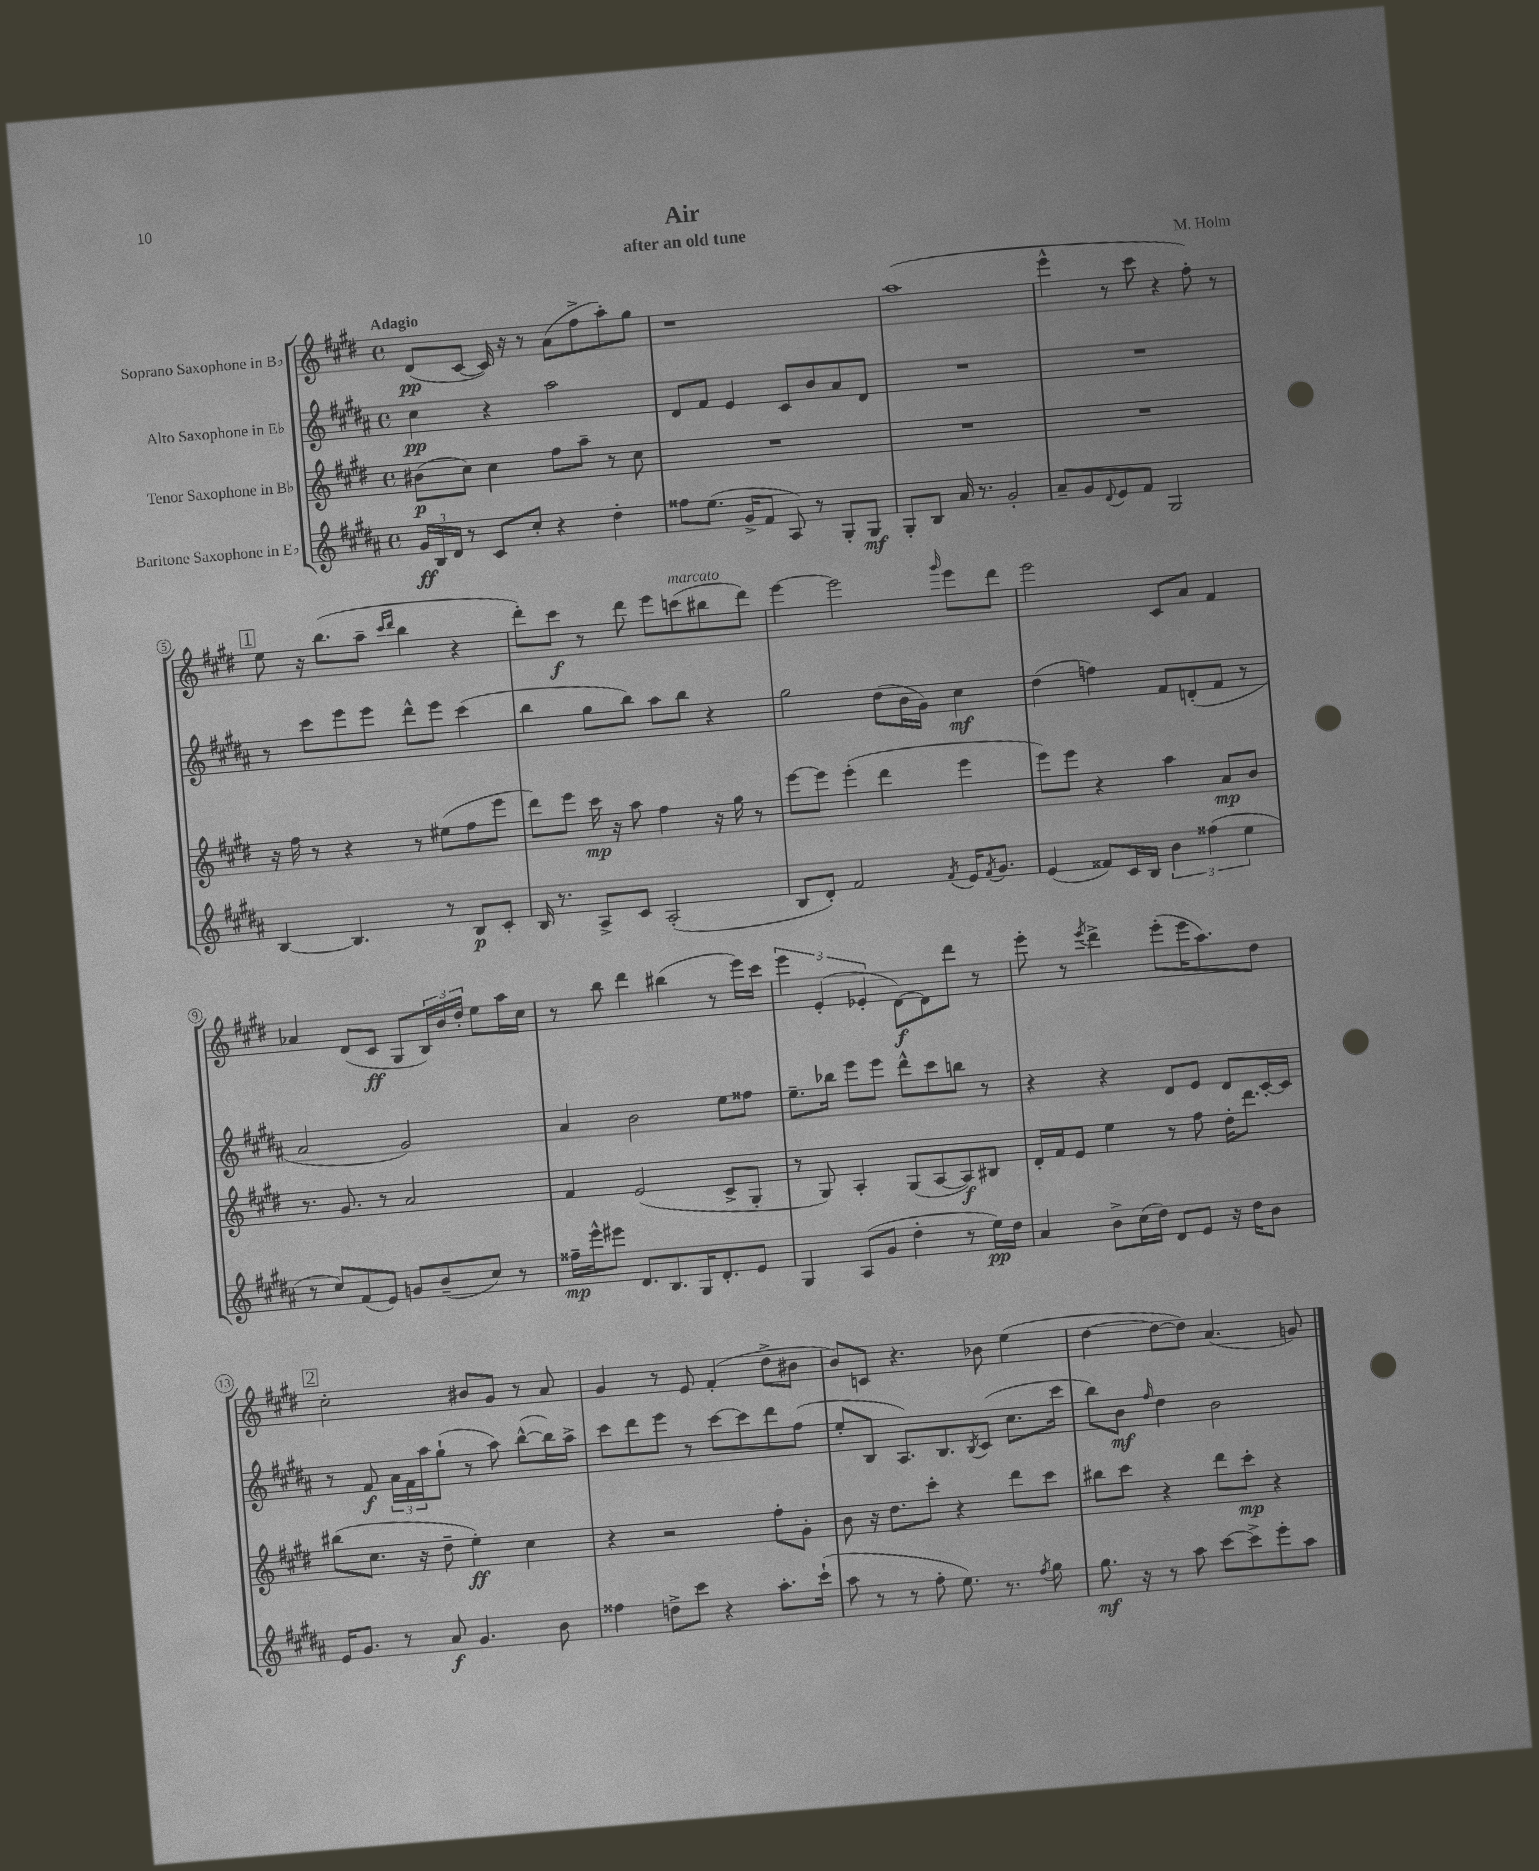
\header { title = "Air" composer = "M. Holm" subtitle = "after an old tune" }
<<
\new StaffGroup <<
\new Staff = "s0" \with { instrumentName = "Soprano Saxophone in Bb" } {
    \clef treble \key e \major \defaultTimeSignature \time 4/4 \tempo "Adagio"
    dis'8\pp( cis'8~ cis'16) r16 r8 a'8( fis''8-> a''8-.) gis''8 |
    r1 |
    a''1( |
    e'''4-^ r8 cis'''8 r4 fis''8-.) r8 |
    \mark \markup { \box "1" } e''8 r16 b''8.( a''8-- \grace { cis'''16 dis'''16 } b''4 r4 |
    dis'''8-.) cis'''8\f r8 dis'''8 e'''8 c'''8^\markup { \italic "marcato" }( bis''8 dis'''8) |
    e'''4~ e'''2 \grace { gis'''16 } e'''8 dis'''8 |
    e'''2 cis'8 a'8 fis'4 |
    aes'4 dis'8( cis'8\ff gis8 \tuplet 3/2 { b16) b'16 dis''16-. } e''8 a''16 cis''16 |
    r8 b''8 dis'''4 bis''4( r8 e'''16) cis'''16 |
    \tuplet 3/2 { e'''4 e'4-.( ees'4-. } dis'8~\f) dis'8 dis'''8 r8 |
    e'''8-. r8 \acciaccatura { e'''8 } dis'''4-> e'''8-.( e'''16 a''8.) dis''8 |
    \mark \markup { \box "2" } cis''2-. bis'8 gis'8 r8 a'8 |
    gis'4 r8 e'8 fis'4-.( dis''8-> bis'8 |
    b'8) c'8 r4. bes'8 e''4( |
    dis''4~ dis''8~ dis''8) a'4.( g'8) \bar "|." |
}
\new Staff = "s1" \with { instrumentName = "Alto Saxophone in Eb" } {
    \clef treble \key b \major \defaultTimeSignature \time 4/4
    cis''4\pp r4 ais''2 |
    dis'8 fis'8 e'4 cis'8 b'8 ais'8 dis'8 |
    R1 |
    R1 |
    \mark \markup { \box "1" } r8 cis'''8 e'''8 e'''8 dis'''8-^ e'''8 cis'''4( |
    b''4 gis''8 b''8) ais''8 b''8 r4 |
    gis''2 dis''8( b'16 gis'16) cis''4\mf |
    dis''4( f''4) fis'8 d'8-.( fis'8 r8 |
    ais'2 gis'2) |
    ais'4 b'2 e''8 fisis''8 |
    e''8.-- bes''16 e'''8 e'''8 dis'''8-^ cis'''8 b''8 r8 |
    r4 r4 dis'8 e'8 dis'8 cis'16~-. cis'16 |
    \mark \markup { \box "2" } r8 fis'8\f \tuplet 3/2 { ais'16 fis'16 ais''16 } gis''8-!( r8 ais''8) b''8~-^( b''16) ais''16-> |
    cis'''8 dis'''8 e'''8 r8 cis'''8~ cis'''8 dis'''8 fis''8( |
    e''8-. b8 ais8.) b8. \acciaccatura { b8 } cis'8( cis''8. cis'''16 |
    b''8) b'8\mf \grace { fis''16 } dis''4 b'2 \bar "|." |
}
\new Staff = "s2" \with { instrumentName = "Tenor Saxophone in Bb" } {
    \clef treble \key e \major \defaultTimeSignature \time 4/4
    bis'8\p( cis''8) cis''4 fis''8 a''8-- r8 cis''8 |
    R1 |
    R1 |
    R1 |
    \mark \markup { \box "1" } r16 fis''16 r8 r4 r8 eis''8( fis''8 e'''8 |
    dis'''8) e'''8 cis'''16\mp r16 a''8 fis''4 r16 gis''16 r8 |
    e'''8~ e'''8 e'''4-.( dis'''4 e'''4 |
    e'''8) e'''8 r4 a''4 a'8\mp b'8 |
    r8. gis'8. r8 a'2 |
    fis'4 e'2( cis'8-> gis8-. |
    r8 gis8) a4-. gis8( a8~ a8\f) bis8 |
    dis'16-. fis'16 e'8 e''4 r8 fis''8 dis''16-. dis'''8. |
    \mark \markup { \box "2" } bis''8( cis''8. r16 dis''8-- e''4-.\ff) cis''4 |
    r4 r2 fis''8-. gis'8-. |
    b'8 r16 dis''8. cis'''8-. r4 dis'''8 cis'''8 |
    bis''8 cis'''8 r4 dis'''8 cis'''8-.\mp r4 \bar "|." |
}
\new Staff = "s3" \with { instrumentName = "Baritone Saxophone in Eb" } {
    \clef treble \key b \major \defaultTimeSignature \time 4/4
    \tuplet 3/2 { gis'16\ff b16 dis'16 } r8 cis'8 cis''8-. r4 dis''4-. |
    fisis''8 e''8.( gis'16-> fis'8 ais8) r8 gis8-. gis8\mf |
    gis8-. b8 ais'16 r8. gis'2-. |
    ais'8-- gis'8 \appoggiatura { dis'8 } e'8 fis'8 gis2 |
    \mark \markup { \box "1" } b4~ b4. r8 b8\p cis'8-. |
    b16 r8. ais8-> cis'8 ais2-.( |
    b8 dis'8-.) fis'2 \acciaccatura { fis'8 } e'16 \acciaccatura { fis'8 } gis'8. |
    e'4( fisis'8) cis'16 b16 \tuplet 3/2 { b'4 fisis''4( e''4 } |
    r8 cis''8) fis'8( e'8) g'8 b'8--( cis''8) r8 |
    fisis''16--\mp e'''16-^ eis'''8 dis'8. b8. gis16 dis'8.-. e'8 |
    gis4 ais8( gis'8 dis''4-. r8 e''16\pp) dis''16 |
    ais'4 b'8-> cis''16( dis''16) dis'8 e'8 r16 dis''16 b'8 |
    \mark \markup { \box "2" } e'16 gis'8. r8 ais'8\f gis'4. b'8 |
    fisis''4 d''8-> cis'''8 r4 ais''8.-. cis'''16-!( |
    ais''8 r8 r8 fis''8-. e''8.) r8. \acciaccatura { fis''8 } gis''8 |
    gis''8.\mf r16 r8 ais''8 cis'''8~ cis'''8-> e'''8-. ais''8 \bar "|." |
}
>>
>>
\layout { \context { \Score \override BarNumber.stencil = #(make-stencil-circler 0.1 0.3 ly:text-interface::print) } }
